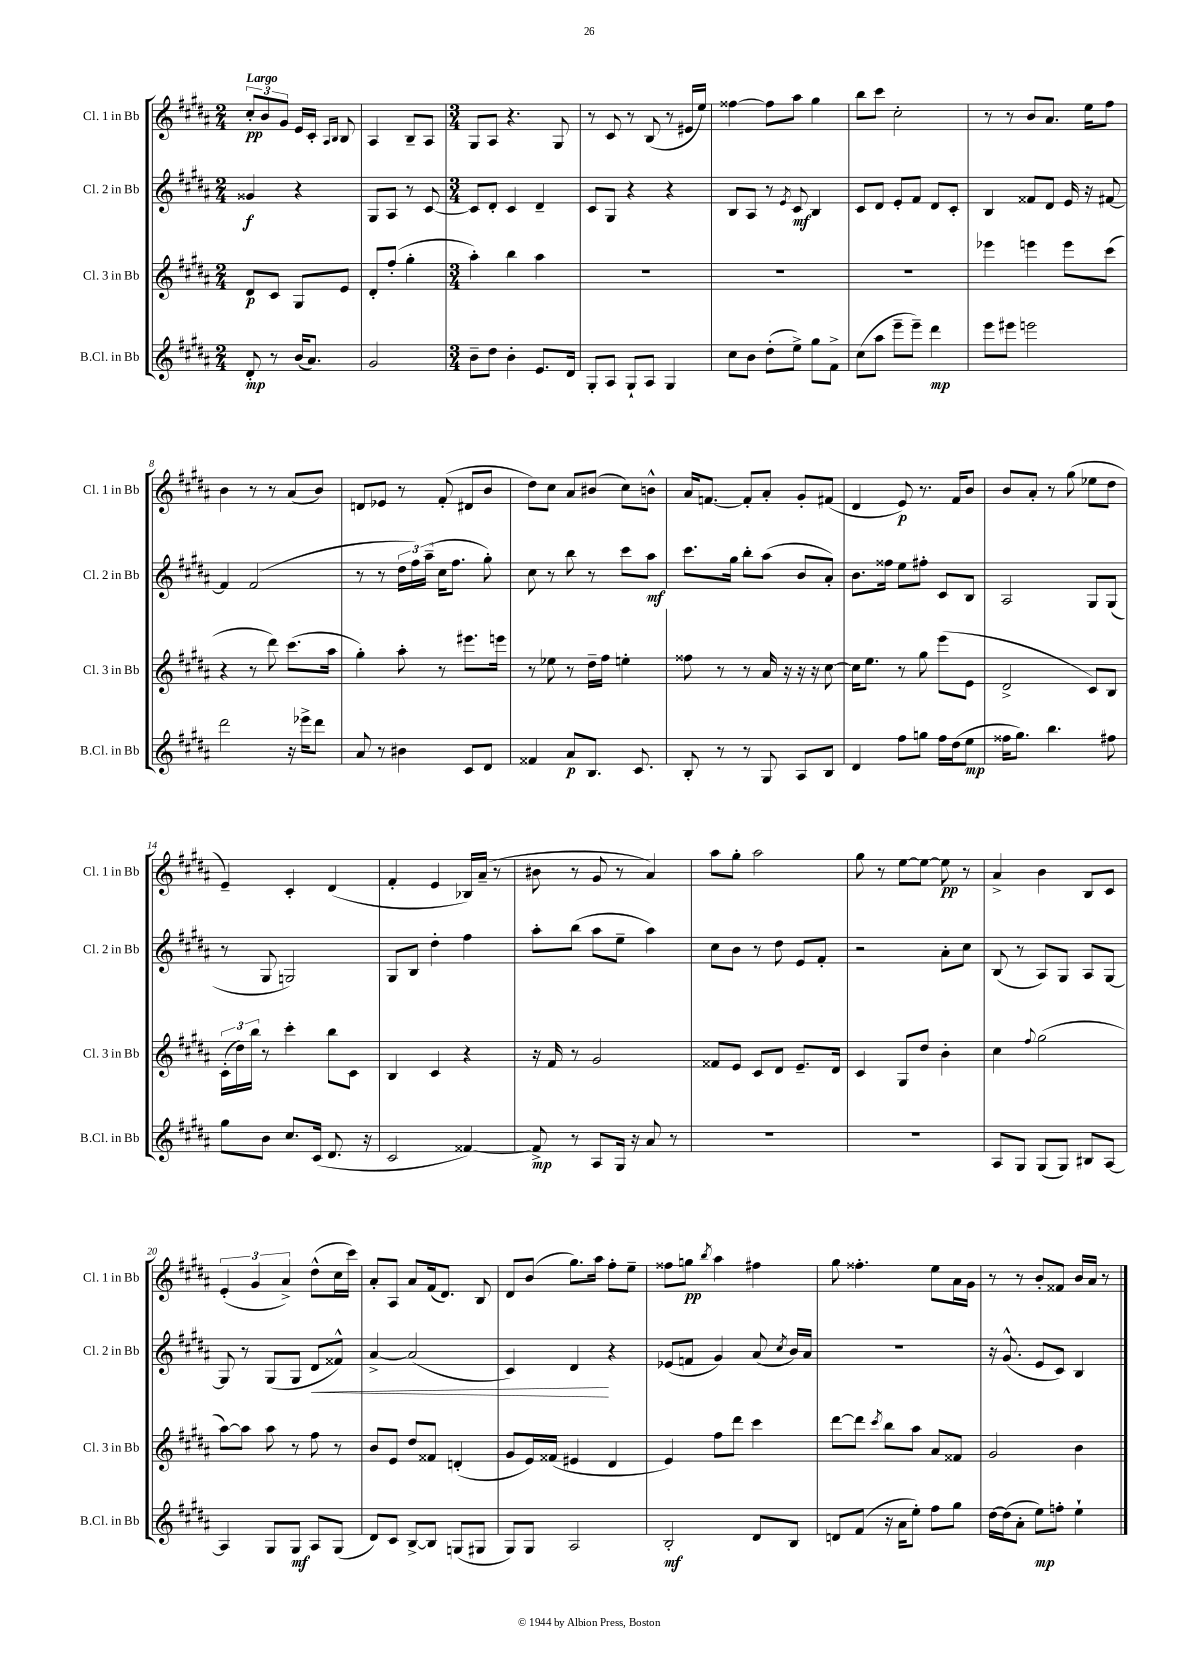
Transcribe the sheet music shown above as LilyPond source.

<<
\new StaffGroup <<
\new Staff = "s0" \with { instrumentName = "Cl. 1 in Bb" shortInstrumentName = "Cl. 1 in Bb" } {
    \clef treble \key b \major \numericTimeSignature \time 2/4 \tempo "Largo"
    \autoBeamOff \tuplet 3/2 { cis''8[-.\pp b'8 gis'8] } e'16[ cis'16]-. \grace { ais16[ b16] } b8 |
    ais4 b8[-- ais8] |
    \numericTimeSignature \time 3/4 gis8[ ais8] r4. gis8 |
    r8 cis'8 r8 b8( r8 eis'16[ e''16]) |
    fisis''4~ fisis''8[ ais''8] gis''4 |
    b''8[ cis'''8] cis''2-. |
    r8 r8 b'8[ ais'8.] e''16[ fis''8] |
    b'4 r8 r8 ais'8[( b'8]) |
    d'8[ ees'8] r8 fis'8-.( dis'8[ b'8] |
    dis''8[) cis''8] ais'8[ bis'8]( cis''8[) b'8]-^ |
    ais'16[ f'8.]~ f'8[-. ais'8]-. gis'8[-. fis'8]( |
    dis'4 e'8\p) r8. fis'16[ b'8] |
    b'8[ ais'8]-. r8 gis''8( ees''8[ dis''8] |
    e'4--) cis'4-. dis'4( |
    fis'4-. e'4 bes16[) ais'16]--( r8 |
    bis'8 r8 gis'8 r8 ais'4) |
    ais''8[ gis''8]-. ais''2 |
    gis''8 r8 e''8[~ e''8]~ e''8\pp r8 |
    ais'4-> b'4 b8[ cis'8] |
    \tuplet 3/2 { e'4-.( gis'4 ais'4->) } dis''8[-^( cis''16 cis'''16]) |
    ais'8[-. ais8] ais'8[ fis'16( dis'8.]) b8 |
    dis'8[ b'8]( gis''8.[) ais''16] fis''8[-. e''8]-- |
    fisis''8[ g''8]\pp \acciaccatura { b''8 } ais''4 fis''4 |
    gis''8 fisis''4.-. e''8[ ais'16 gis'16] |
    r8 r8 b'8[-. fisis'8] b'16[ ais'16] r8 \bar "|." |
}
\new Staff = "s1" \with { instrumentName = "Cl. 2 in Bb" shortInstrumentName = "Cl. 2 in Bb" } {
    \clef treble \key b \major \numericTimeSignature \time 2/4
    \autoBeamOff gisis'4\f r4 |
    gis8[ ais8] r8 cis'8~ |
    \numericTimeSignature \time 3/4 cis'8[ dis'8]-. cis'4 dis'4-- |
    cis'8[ gis8] r4 r4 |
    b8[ ais8] r8 \acciaccatura { e'8 } cis'8\mf b4 |
    cis'8[ dis'8] e'8[-. fis'8] dis'8[ cis'8]-. |
    b4 fisis'8[ dis'8] e'16 r16 fis'8~ |
    fis'4 fis'2( |
    r8 r8 \tuplet 3/2 { dis''16[ fis''16) ais''16]--( } cis''16[ fis''8.] gis''8-.) |
    cis''8 r8 b''8 r8 cis'''8[ ais''8]\mf |
    cis'''8.[ gis''16] b''8[-. ais''8]( b'8[ ais'8]-.) |
    b'8.[ fisis''16] e''8[ fis''8]-. cis'8[ b8] |
    ais2 gis8[ gis8]( |
    r8 gis8 g2) |
    gis8[ b8] dis''4-. fis''4 |
    ais''8[-. b''8]( ais''8[ e''8]-- ais''4) |
    cis''8[ b'8] r8 dis''8 e'8[ fis'8]-. |
    r2 ais'8[-. cis''8] |
    b8( r8 ais8[) gis8] ais8[ gis8]~ |
    gis8 r8 gis8[( gis8] dis'8[\< fisis'8]-^) |
    ais'4~-> ais'2( |
    cis'4) dis'4\! r4 |
    ees'8[( f'8] gis'4) ais'8( \acciaccatura { cis''8 } b'16[) ais'16] |
    R2. |
    r16 gis'8.-^( e'8[ cis'8]) b4 \bar "|." |
}
\new Staff = "s2" \with { instrumentName = "Cl. 3 in Bb" shortInstrumentName = "Cl. 3 in Bb" } {
    \clef treble \key b \major \numericTimeSignature \time 2/4
    \autoBeamOff dis'8[\p cis'8] gis8[ e'8] |
    dis'8[-. fis''8]-.( gis''4-. |
    \numericTimeSignature \time 3/4 ais''4-.) b''4 ais''4 |
    R2. |
    R2. |
    R2. |
    ees'''4 e'''4 e'''8[ cis'''8]( |
    r4 r8 dis'''8) cis'''8.[( ais''16] |
    gis''4-.) ais''8-. r8 eis'''8.[ e'''16] |
    r8 ees''8 r8 dis''16[-- fis''16] e''4-. |
    fisis''8 r8 r8 ais'16 r16 r16 r16 cis''8~ |
    cis''16[ e''8.] r8 gis''8 e'''8[( e'8] |
    dis'2-> cis'8[) b8] |
    \tuplet 3/2 { cis'16[-.( dis''16) b''16] } r8 cis'''4-. b''8[ cis'8] |
    b4 cis'4 r4 |
    r16 fis'16 r8 gis'2 |
    fisis'8[ e'8] cis'8[ dis'8] e'8.[-- dis'16] |
    cis'4 gis8[ dis''8] b'4-. |
    cis''4 \appoggiatura { fis''8 } gis''2( |
    ais''8[~) ais''8] ais''8 r8 fis''8 r8 |
    b'8[ e'8] dis''8[ fisis'8] d'4-.( |
    gis'8[ e'16) fisis'16]( eis'4 dis'4 |
    e'4) fis''8[ dis'''8] cis'''4 |
    dis'''8[~ dis'''8] \acciaccatura { cis'''8 } b''8[ ais''8] ais'8[ fisis'8] |
    gis'2 b'4 \bar "|." |
}
\new Staff = "s3" \with { instrumentName = "B.Cl. in Bb" shortInstrumentName = "B.Cl. in Bb" } {
    \clef treble \key b \major \numericTimeSignature \time 2/4
    \autoBeamOff dis'8-.\mp r8 b'16[( ais'8.]) |
    gis'2 |
    \numericTimeSignature \time 3/4 b'8[-- dis''8] b'4-. e'8.[ dis'16] |
    gis8[-. ais8] gis8[-! ais8] gis4 |
    cis''8[ b'8] dis''8[-.( e''8]->) gis''8[ fis'8]-> |
    cis''8[( ais''8] e'''8[-- e'''8]--) dis'''4\mp |
    e'''8[ eis'''8] e'''2 |
    dis'''2 r16 ees'''16[-> dis'''8] |
    ais'8 r8 bis'4 cis'8[ dis'8] |
    fisis'4 ais'8[\p b8.] cis'8. |
    b8-. r8 r8 gis8 ais8[ b8] |
    dis'4 fis''8[ g''8] fis''16[ dis''16( e''8]\mp |
    fisis''16[ gis''8.]) b''4. fis''8 |
    gis''8[ b'8] cis''8.[ cis'16]( dis'8. r16 |
    cis'2 fisis'4~) |
    fisis'8->\mp r8 ais8[ gis16] r16 ais'8 r8 |
    R2. |
    R2. |
    ais8[ gis8] gis8[( gis8]) bis8[ ais8]~ |
    ais4 gis8[ gis8]\mf ais8[ gis8]( |
    dis'8[) cis'8] b8[~-> b8] g8[( gis8] |
    gis8[) gis8] ais2 |
    b2-.\mf dis'8[ b8] |
    d'8[ fis'8]( r16 ais'16[ e''8]-.) fis''8[ gis''8] |
    dis''16[~ dis''16( ais'8]-. e''8[\mp) f''8]-. e''4-! \bar "|." |
}
>>
>>
